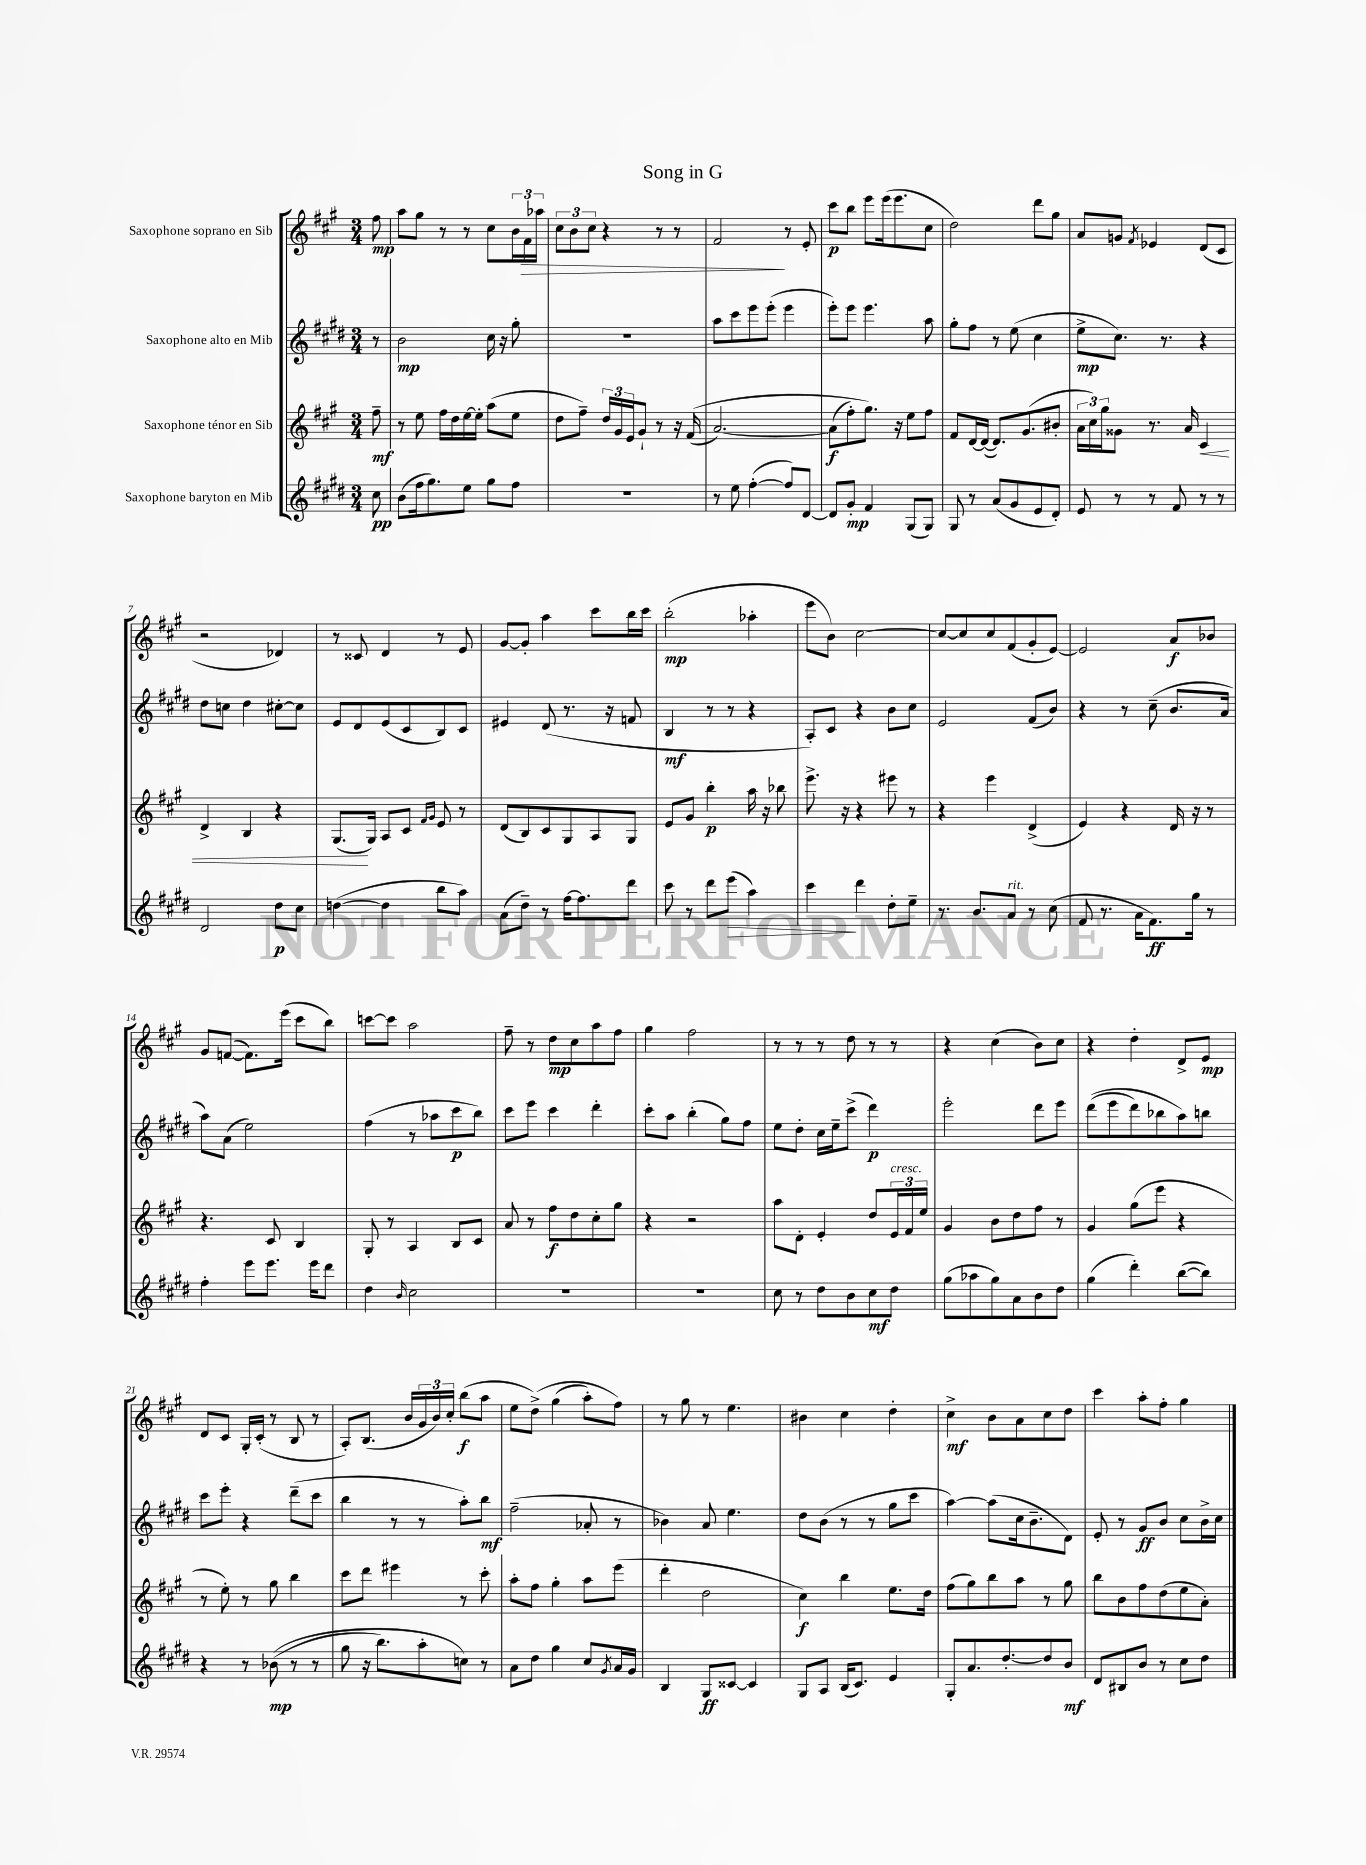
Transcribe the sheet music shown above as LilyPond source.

\header { title = "Song in G" }
<<
\new StaffGroup <<
\new Staff = "s0" \with { instrumentName = "Saxophone soprano en Sib" } {
    \clef treble \key a \major \numericTimeSignature \time 3/4 \partial 8
    fis''8\mp |
    a''8 gis''8 r8 r8 cis''8 \tuplet 3/2 { b'16 fis'16\> aes''16 } |
    \tuplet 3/2 { cis''8 b'8 cis''8 } r4 r8 r8 |
    fis'2\! r8 e'8-. |
    cis'''8\p b''8 e'''8 e'''16( e'''8. cis''8 |
    d''2) d'''8 gis''8 |
    a'8 g'8 \acciaccatura { fis'8 } ees'4 d'8( cis'8 |
    r2 des'4) |
    r8 cisis'8 d'4 r8 e'8 |
    gis'8~ gis'8-. a''4 cis'''8 b''16 cis'''16 |
    b''2-.\mp( aes''4-. |
    e'''8 b'8) cis''2~ |
    cis''8~ cis''8 cis''8 fis'8( gis'8-. e'8~) |
    e'2 a'8\f bes'8 |
    gis'8 f'8~( f'8.) e'''16( cis'''8 b''8) |
    c'''8~ c'''8 a''2 |
    fis''8-- r8 d''8\mp cis''8 a''8 fis''8 |
    gis''4 fis''2 |
    r8 r8 r8 d''8 r8 r8 |
    r4 cis''4( b'8) cis''8 |
    r4 d''4-. d'8-> e'8\mp |
    d'8 cis'8 gis16-. cis'16-.( r8 b8 r8 |
    a8-.) b8.( b'16 \tuplet 3/2 { gis'16 b'16) cis''16-. } b''8\f( a''8 |
    e''8 d''8->)\( gis''4( a''8-.) fis''8\) |
    r8 gis''8 r8 e''4. |
    bis'4 cis''4 d''4-. |
    cis''4->\mf b'8 a'8 cis''8 d''8 |
    cis'''4 a''8-. fis''8-. gis''4 \bar "|." |
}
\new Staff = "s1" \with { instrumentName = "Saxophone alto en Mib" } {
    \clef treble \key e \major \numericTimeSignature \time 3/4 \partial 8
    r8 |
    b'2\mp cis''16 r16 gis''8-. |
    R2. |
    a''8 cis'''8 e'''8 e'''8-.( e'''4 |
    e'''8-.) e'''8 e'''4. a''8 |
    gis''8-. fis''8 r8 e''8( cis''4 |
    e''8->\mp cis''8.) r8. r4 |
    dis''8 c''8 dis''4 cis''8~-. cis''8 |
    e'8 dis'8 e'8( cis'8 b8) cis'8 |
    eis'4 dis'8( r8. r16 f'8 |
    b4\mf r8 r8 r4 |
    a8-.) cis'8 r4 b'8 cis''8 |
    e'2 fis'8( b'8) |
    r4 r8 cis''8--( b'8. a'16 |
    a''8) a'8( e''2) |
    fis''4( r8 aes''8 cis'''8\p b''8) |
    cis'''8 e'''8 cis'''4 dis'''4-. |
    cis'''8-. a''8 b''4-.( gis''8) fis''8 |
    e''8 dis''8-. cis''16 e''16-- cis'''8->( dis'''4\p) |
    e'''2-. dis'''8 e'''8 |
    dis'''8(\( e'''8 dis'''8) bes''8 a''8\) b''8 |
    cis'''8 e'''8-. r4 dis'''8--( cis'''8 |
    b''4 r8 r8 a''8-.) b''8\mf |
    fis''2--( aes'8-. r8 |
    bes'4) a'8 e''4. |
    dis''8 b'8( r8 r8 gis''8 cis'''8 |
    a''4~) a''8( cis''16 b'8.-- dis'8) |
    e'8-. r8 gis'8\ff b'8 cis''8 b'16-> cis''16 \bar "|." |
}
\new Staff = "s2" \with { instrumentName = "Saxophone ténor en Sib" } {
    \clef treble \key a \major \numericTimeSignature \time 3/4 \partial 8
    fis''8--\mf |
    r8 e''8 fis''16 d''16 e''16~ e''16-. a''8( e''8 |
    d''8 fis''8--) \tuplet 3/2 { d''16 gis'16 e'16 } gis'8-! r8 r16 fis'16(\( |
    a'2.~) |
    a'8\f( fis''8-.) gis''8.\) r16 e''8 fis''8 |
    fis'8 d'16~ d'16~( d'8.) gis'8.( bis'8-. |
    \tuplet 3/2 { a'16 cis''16) gis''16 } gisis'8 r8. a'16 cis'4\< |
    d'4-> b4 r4 |
    gis8.\!( gis16) a8 cis'8 \grace { fis'16 gis'16 } e'8 r8 |
    d'8( b8) cis'8 gis8 a8 gis8 |
    e'8 gis'8 b''4-.\p a''16 r16 bes''8 |
    e'''8.-> r16 r4 eis'''8 r8 |
    r4 e'''4 d'4->( |
    e'4) r4 d'16 r16 r8 |
    r4. cis'8 b4 |
    gis8-. r8 a4 b8 cis'8 |
    a'8 r8 fis''8\f d''8 cis''8-. gis''8 |
    r4 r2 |
    a''8 d'8-. e'4-. d''8 \tuplet 3/2 { e'16^\markup { \italic "cresc." } fis'16 e''16 } |
    gis'4 b'8 d''8 fis''8 r8 |
    gis'4 gis''8( e'''8 r4 |
    r8 e''8-.) r8 gis''8 b''4 |
    cis'''8 d'''8 eis'''4 r8 cis'''8-. |
    a''8-. fis''8 gis''4-. a''8 e'''8( |
    d'''4-. d''2 |
    cis''4\f) b''4 e''8. d''16 |
    fis''8( gis''8) b''8 a''8 r8 gis''8 |
    b''8 b'8 fis''8 d''8( e''8 a'8-.) \bar "|." |
}
\new Staff = "s3" \with { instrumentName = "Saxophone baryton en Mib" } {
    \clef treble \key e \major \numericTimeSignature \time 3/4 \partial 8
    cis''8\pp |
    b'8( fis''16 gis''8.) e''8 gis''8 fis''8 |
    R2. |
    r8 e''8 fis''4~-.( fis''8) dis'8~ |
    dis'8 gis'8-.\mp fis'4 gis8( gis8) |
    gis8 r8 a'8( gis'8 e'8 dis'8-.) |
    e'8 r8 r8 fis'8 r8 r8 |
    dis'2 dis''8\p cis''8 |
    d''4~( d''4 b''8 a''8) |
    a'8( dis''8--) r8 fis''16~ fis''8. dis'''8 |
    cis'''8 r8 dis'''8 e'''8\>( a''4) |
    cis'''4\! dis'''4 dis''8-. e''8-- |
    r8. b'8. a'8^\markup { \italic "rit." } r8 cis''8( |
    fis'8 r8. a'16 fis'8.\ff) gis''16 r8 |
    fis''4-. e'''8 e'''8. e'''16 dis'''8 |
    dis''4 \grace { b'16 } cis''2 |
    R2. |
    R2. |
    cis''8 r8 dis''8 b'8 cis''8\mf dis''8 |
    gis''8( aes''8 gis''8) a'8 b'8 dis''8 |
    gis''4( dis'''4-.) b''8~( b''8) |
    r4 r8 bes'8\mp(\( r8 r8 |
    gis''8 r16 b''8.) a''8-. c''8\) r8 |
    a'8 dis''8 gis''4 cis''8 \acciaccatura { gis'8 } a'16 gis'16 |
    b4 gis8\ff cisis'8~ cisis'4 |
    gis8 a8 b16( cis'8.) e'4 |
    gis8-. a'8. dis''8.~-. dis''8 b'8\mf |
    dis'8 bis8 b'8 r8 cis''8 dis''8 \bar "|." |
}
>>
>>
